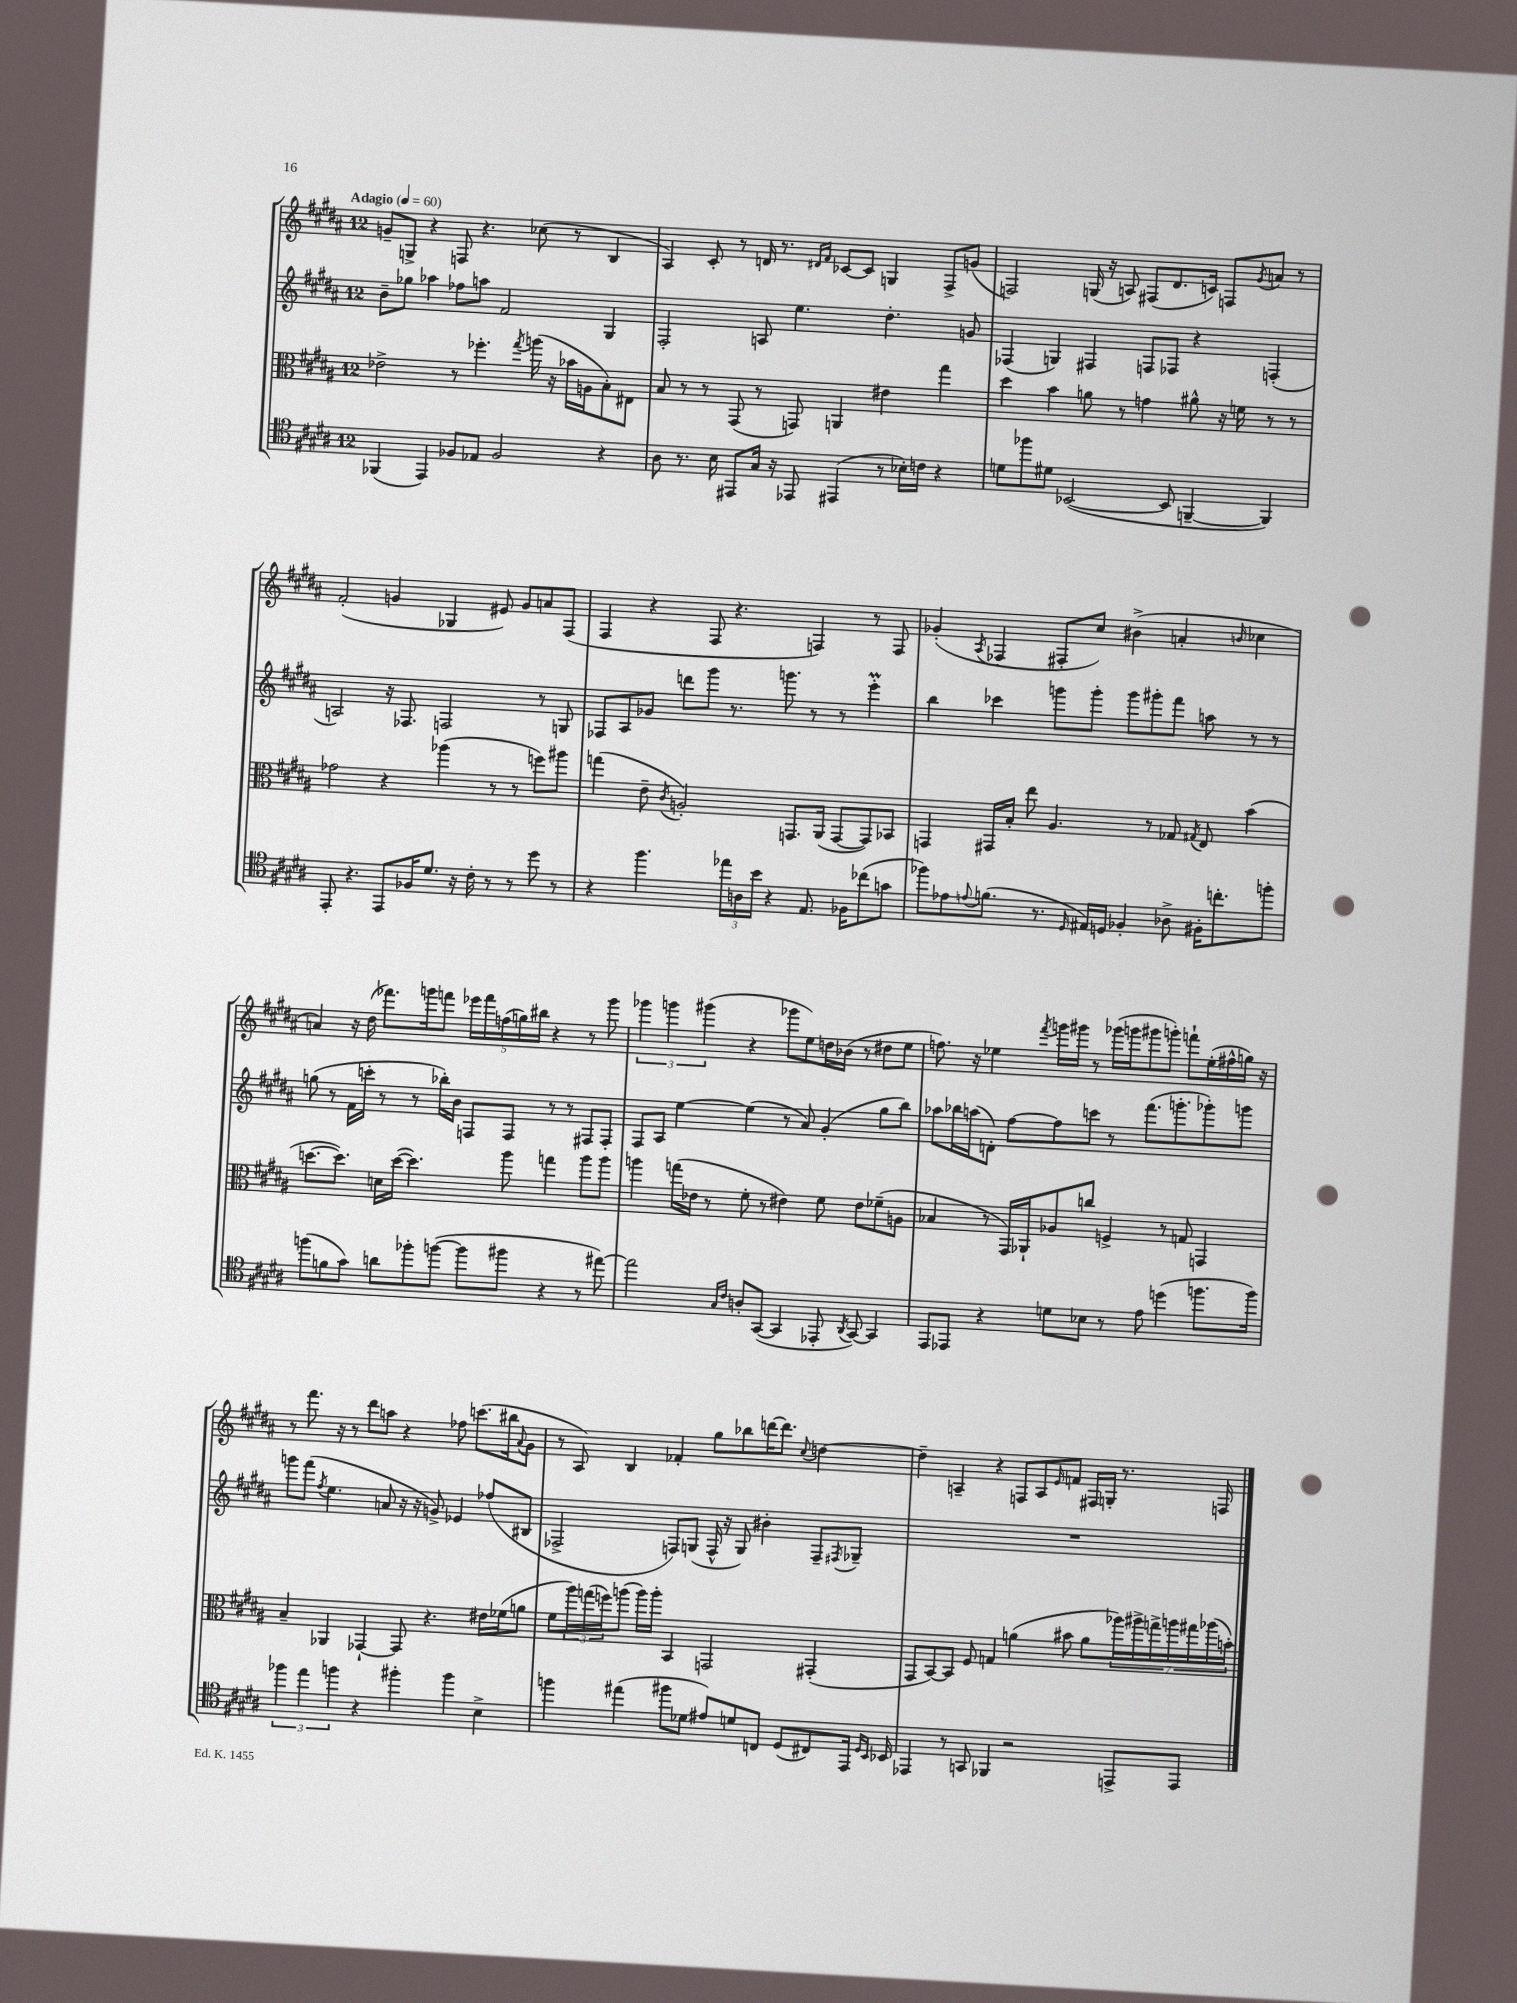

**kern	**kern	**kern	**kern
*staff4	*staff3	*staff2	*staff1
*clefC4	*clefC3	*clefG2	*clefG2
*k[f#c#g#d#a#]	*k[f#c#g#d#a#]	*k[f#c#g#d#a#]	*k[f#c#g#d#a#]
*M12/8	*M12/8	*M12/8	*M12/8
*MM60	*MM60	*MM60	*MM60
(4FF-	2e-^	8b~	8g~
.	.	8gg-	8G^
4EE)	.	4aa-	4r
8F-	8r	8ff-	8F
8E-	4.ff-'	8aa	4.r
2F-	.	2f#	.
.	8qgg#	.	.
.	(16aa	.	(8cc-
.	16r	.	.
.	16b-	.	8r
.	16A	.	.
4r	8B')	4G#	4B
.	8E#	.	.
=	=	=	=
8A#	8B	2F#'	4A#)
8.r	8r	.	.
.	8r	.	8c#'
16B	.	.	.
8EE#	(8GG#	.	8r
16G#	8r	8A	16d
16r	.	.	8.r
8EE-	8GG)	4.ee	.
.	.	.	16qqd#
.	.	.	16qqf#
(4EE#	4AA	.	[8c-
.	.	.	8c-]
8r	4e#	4.dd#'	4G
16B-')	.	.	.
16c	.	.	.
4r	4gg#	.	8F#^
.	.	8g	(8g
=	=	=	=
8d	4dd#	(4F-	2F)
8ff-	.	.	.
8d#	4b	4G)	.
([2BB-	.	.	.
.	8a	4F#	(16G
.	.	.	16r
.	8r	.	8A)
.	4g	8F	(8F#
8BB-]	.	8F-	8.d#
[4FF~	8a#^^	4r	.
.	.	.	16c)
.	16r	.	8F
.	16f	.	.
.	.	.	8qg#
4FF])	8r	(4F'	8a
.	8r	.	8r
=	=	=	=
8EE'	2g-	2A)	(2f#'
4.r	.	.	.
8EE	4r	16r	4g
.	.	8.F-	.
16F-	.	.	.
8.d#	.	.	.
.	(4aa-	2F	4G-
16r	.	.	.
16c#'	.	.	.
8r	8r	.	8e#)
8r	8r	.	8g
8dd#	8ff)	8r	8a
8r	8aa#	8G	(8F#
=	=	=	=
4r	(4gg	8F-	4F#
.	.	8A#	.
4.ff#	8e~	8g-	4r
.	8qc#	.	.
.	2A')	8ddd	.
.	.	8ggg#	8F#
24ee-	.	8.r	4.r
24A	.	.	.
24b	.	.	.
4r	.	.	.
.	.	8.ggg	.
.	8.GG	.	.
8.E	.	8r	4F)
.	(16AA#	.	.
.	[8GG	8r	.
16F-	.	.	.
(8cc-	8GG])	4eee'	8r
8g	8BB-	.	8F
=	=	=	=
8ff-)	4GG	4bb	(4g-'
8e-	.	.	.
8qqe	.	.	8qA#
(8.f	16GG#	4ccc-	4F-
.	16B'	.	.
.	8ee	.	.
8.r	.	.	.
.	4.A#	8ggg	8F#'
16qqD#	.	.	.
16E#)	.	8ggg'	8cc#)
16D	.	.	.
4F-'	.	8ggg	(4b#^
.	8r	8ggg#'	.
8A-^	8G-	8fff#	4a'
.	8qG#	.	.
16F#'	8E	8aa	.
8.cc'	.	.	.
.	.	.	16qqb
.	(4b	8r	4cc-
8ff'	.	8r	.
=	=	=	=
(8ff	[8.dd	(8gg	4a)
8f	.	8r	.
.	8.dd])	.	.
8g#)	.	16f#	16r
.	.	16ccc'	(16dd#
8a	16d	8r	8.fff-)
.	([16dd	.	.
8ff-'	4.dd])	8r	.
.	.	.	16ggg
([8ff	.	16bb-')	8fff
.	.	16b	.
8ff]	.	8F	20eee-
.	.	.	20fff
.	.	.	(20ff
8ff#	8aa#	8F	.
.	.	.	20gg)
.	.	.	20bb#
4r	4gg	8r	4r
.	.	8r	.
8r	8aa#	8F#	8r
[8ee#)	8aa#	8F#'	8ggg
=	=	=	=
2ee#]	4aa	8F#	6ggg-
.	.	8A#	.
.	.	.	6ggg
.	(16gg	[4ee	.
.	16e-	.	.
.	.	.	(6ggg#
.	8r	.	.
16qqG#	.	.	.
16qqc#	.	.	.
8A'	8f#'	(4ee]	4r
([8GG#	8r	.	.
4GG#]	4e#)	8r	8ggg-
.	.	8a#)	8ee)
8EE-'	8f#	(4g#'	16dd
.	.	.	(16b-
8qAA#	.	.	.
[8GG#)	8e#	.	8r
4GG#]	(8f-~	8gg#	8dd#
.	8A	8bb)	8ee
=	=	=	=
8EE	4B-	8aa-	8.ff)
8EE-	.	16bb-	.
.	.	(16aa	16r
4r	8r	8d')	4ee-
.	16GG#)	[8ff#	.
.	16AA-`	.	.
.	.	.	8qfff#
8d	8A-	8ff#]	16ggg
.	.	.	16ggg#
8B-	8cc	8ccc	8r
8r	4F^	8r	(16ggg-
.	.	.	16ggg
8e	.	(8.fff#	8ggg#
(4dd	8r	.	8ggg')
.	.	8.ggg'	.
.	8G	.	8fff`
8.ff	4GG	8ggg-')	(16ee-'
.	.	.	16ff#^^
.	.	8ggg	16gg)
16ff)	.	.	16r
=	=	=	=
6ff-	4B~	8ggg	8r
.	.	(8fff#	8.fff#
6ee	.	.	.
.	.	8qff#	.
.	4AA-	4.ee	.
.	.	.	16r
6ff	.	.	.
.	.	.	8r
4r	[4GG-`	.	8ddd#
.	.	8a	8aa
4ff#'	8GG-]	16r	4r
.	.	16r	.
.	4.r	8g^)	.
4ff#	.	4e-	8ff-
.	.	.	(8.ccc
4B^	16e#	(8ff-	.
.	(16f-	.	16bb#
.	.	.	8qqa#
.	8a	8B#	8g#
=	=	=	=
4ff	8f#	2F-^	8r
.	24aa#)	.	8A#)
.	(24gg	.	.
.	24ff)	.	.
(4ee#	(8aa	.	4B
.	16aa)	.	.
.	16aa'	.	.
8ff#	4BB	8F)	4f-'
8d-	.	(8G	.
8e#)	2GG	16F^^	8gg#
.	.	16r	.
8d	.	8G)	8bb-
8C	.	4b#'	[16ddd
.	.	.	8.ddd]
(8D#	.	.	.
.	.	.	8qqcc#
8C#)	(4GG#'	8F~	[4dd
.	.	8qF#	.
16EE	.	8G-~	.
16qqD#	.	.	.
16qqBB	.	.	.
16BB-	.	.	.
=	=	=	=
4EE-	8GG#	1.r	4dd~]
.	[8BB)	.	.
8r	8BB]	.	4A~
8GG	8F#	.	.
4FF-	4G	.	4r
2r	(4a	.	8F
.	.	.	8A
.	.	.	16qqe
.	8b#	.	8f
.	8a	.	16F#
.	.	.	16G'
8EE^	28aa-)	.	8.r
.	28aa#^	.	.
.	28gg^	.	.
.	28aa	.	.
8EE	.	.	.
.	28gg#	.	.
.	(28aa-	.	.
.	.	.	16F
.	28b')	.	.
==	==	==	==
*-	*-	*-	*-
